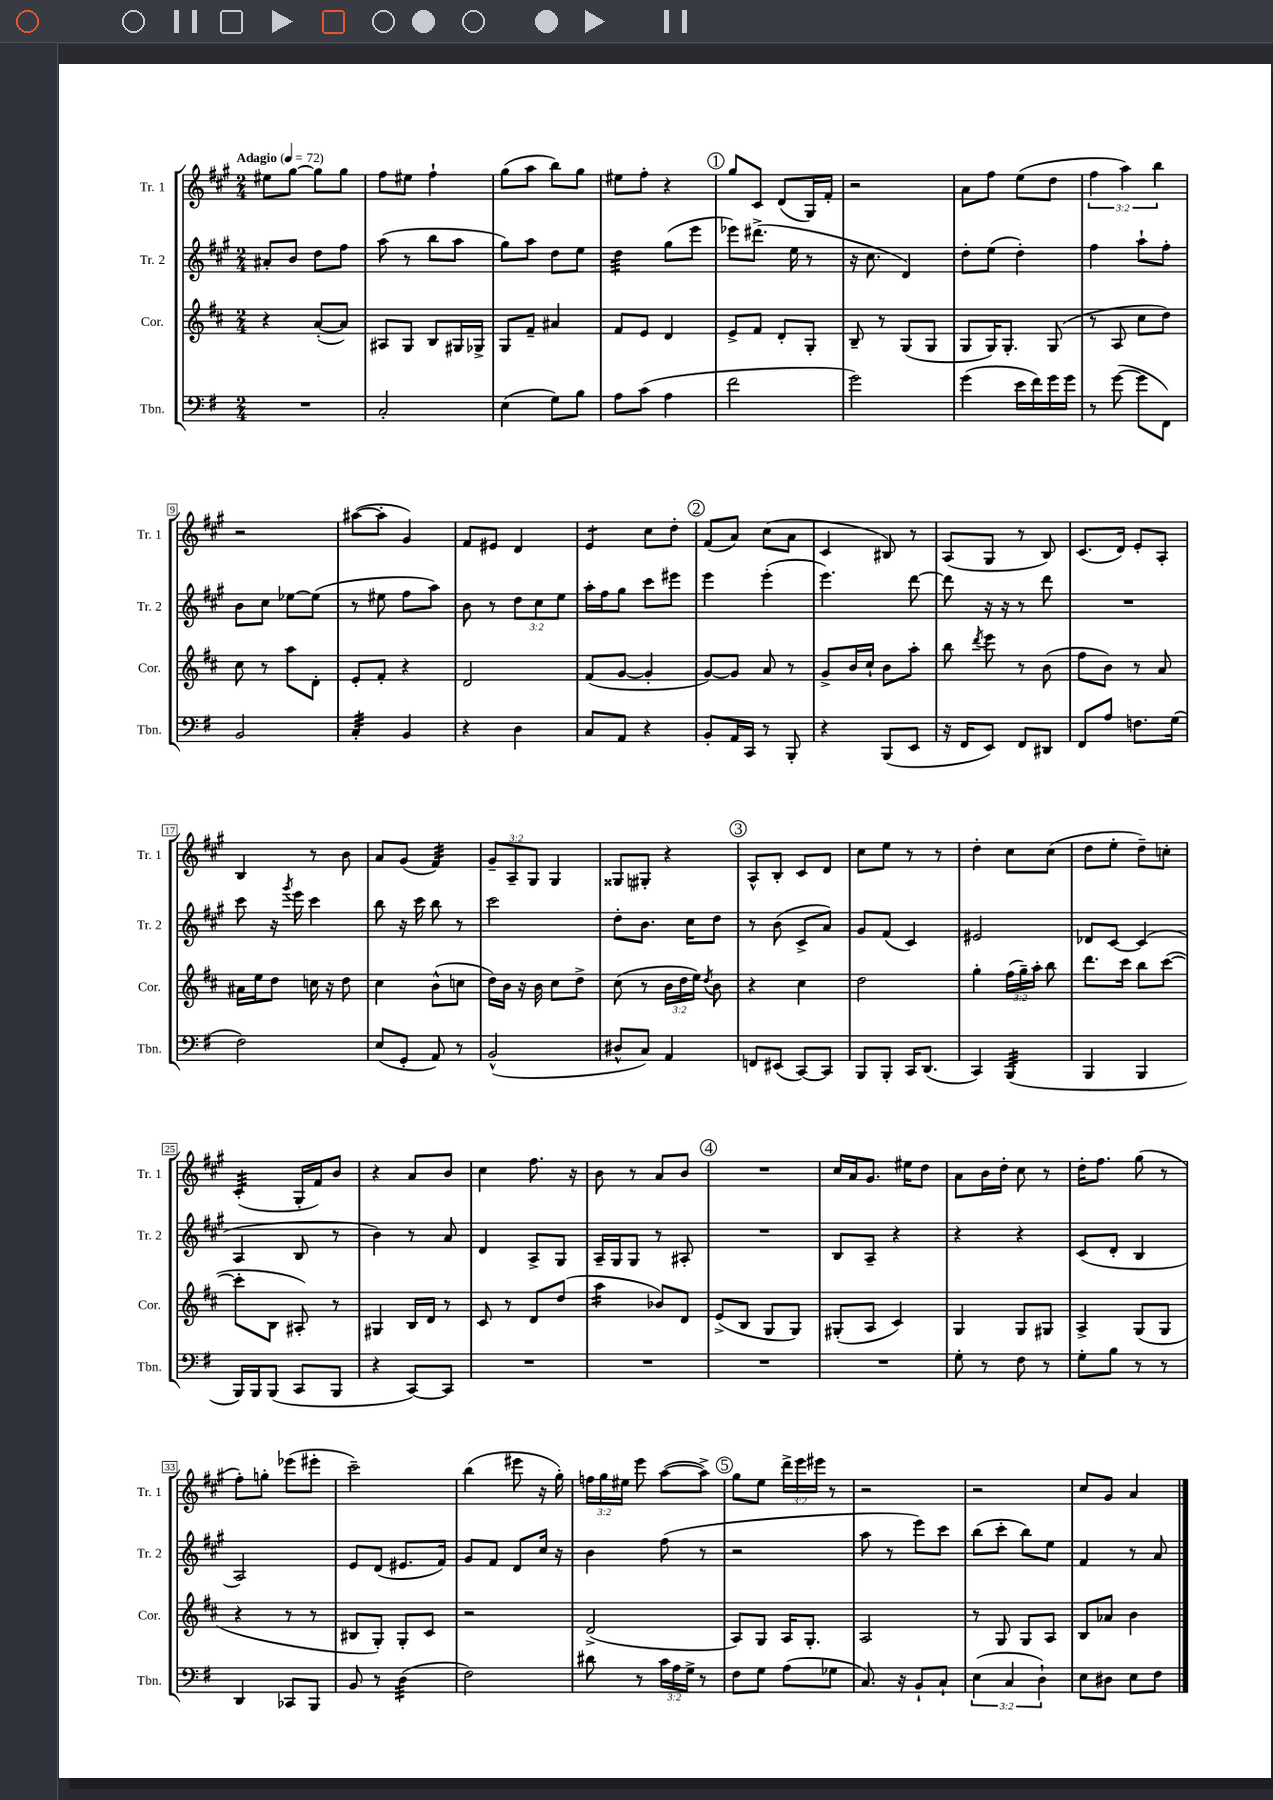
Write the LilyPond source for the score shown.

<<
\new StaffGroup <<
\new Staff = "s0" \with { instrumentName = "Tr. 1" shortInstrumentName = "Tr. 1" } {
    \clef treble \key a \major \numericTimeSignature \time 2/4 \override Staff.TupletNumber.text = #tuplet-number::calc-fraction-text \tempo "Adagio" 4 = 72
    \autoBeamOff eis''8[ gis''8]~ gis''8[ gis''8] |
    fis''8[ eis''8] fis''4-! |
    gis''8[( a''8] b''8[) gis''8] |
    eis''8[ fis''8]-. r4 |
    \mark \markup { \circle "1" } gis''8[ cis'8] d'8[( gis16) fis'16]-. |
    r2 |
    a'8[ fis''8] e''8[( d''8] |
    \tuplet 3/2 { fis''4 a''4) b''4 } |
    r2 |
    ais''8[~( ais''8]-. gis'4) |
    fis'8[ eis'8] d'4 |
    e'4:8 cis''8[ d''8]-. |
    \mark \markup { \circle "2" } fis'8[( a'8]) cis''8[( a'8] |
    cis'4 bis8) r8 |
    a8[( gis8] r8 b8) |
    cis'8.[( d'16]) e'8[-. a8]-. |
    b4 r8 b'8 |
    a'8[ gis'8]( fis'4:32) |
    \tuplet 3/2 { gis'8[-- a8-- gis8] } gis4 |
    gisis8[ gis8]-. r4 |
    \mark \markup { \circle "3" } a8[-^ b8]-. cis'8[ d'8] |
    cis''8[ e''8] r8 r8 |
    d''4-. cis''8[ cis''8]( |
    d''8[ e''8]-. d''8[--) c''8]-. |
    cis'4:32-.( gis16[-. fis'16) b'8] |
    r4 a'8[ b'8] |
    cis''4 fis''8. r16 |
    b'8 r8 a'8[ b'8] |
    \mark \markup { \circle "4" } R2 |
    cis''16[ a'16 gis'8.] eis''16[ d''8] |
    a'8[ b'16 d''16]-. cis''8 r8 |
    d''16[-. fis''8.] gis''8( r8 |
    fis''8[-.) g''8]-. ees'''8[( eis'''8]-. |
    cis'''2--) |
    b''4( eis'''8 r16 gis''16-.) |
    \tuplet 3/2 { f''16[ gis''16 eis''16] } e'''8 a''8[~( a''8]->) |
    \mark \markup { \circle "5" } gis''8[ e''8] \tuplet 3/2 { d'''16[-> e'''16 eis'''16] } r8 |
    r2 |
    r2 |
    cis''8[ gis'8] a'4 \bar "|." |
}
\new Staff = "s1" \with { instrumentName = "Tr. 2" shortInstrumentName = "Tr. 2" } {
    \clef treble \key a \major \numericTimeSignature \time 2/4 \override Staff.TupletNumber.text = #tuplet-number::calc-fraction-text
    \autoBeamOff ais'8[-. b'8] d''8[ fis''8] |
    a''8( r8 b''8[ a''8] |
    gis''8[) a''8] d''8[ e''8] |
    d''4:32 gis''8[( e'''8] |
    \mark \markup { \circle "1" } ees'''8[) dis'''8.]->( e''16 r8 |
    r16 cis''8. d'4) |
    d''8[-. e''8]( d''4-.) |
    fis''4 a''8[-! fis''8]-. |
    b'8[ cis''8] ees''8[~ ees''8]( |
    r8 eis''8 fis''8[ a''8]) |
    b'8 r8 \tuplet 3/2 { d''8[ cis''8 e''8] } |
    a''16[-. fis''16 gis''8] cis'''8[ eis'''8] |
    \mark \markup { \circle "2" } e'''4 e'''4-.( |
    e'''4.) d'''8~ |
    d'''8 r16 r16 r8 d'''8 |
    R2 |
    cis'''8 r16 \acciaccatura { gis'''8 } e'''16 cis'''4 |
    b''8 r16 cis'''16 b''8 r8 |
    cis'''2 |
    d''8[-. b'8.] cis''16[ d''8] |
    \mark \markup { \circle "3" } r8 b'8( cis'8[-> a'8]) |
    gis'8[ fis'8]( cis'4) |
    eis'2 |
    des'8[ cis'8]~ cis'4( |
    a4 b8 r8 |
    b'4) r8 a'8 |
    d'4 a8[-> gis8] |
    a16[-- gis16 gis8] r8 ais8-. |
    \mark \markup { \circle "4" } R2 |
    b8[ a8]-- r4 |
    r4 r4 |
    cis'8[( d'8]-. b4 |
    a2) |
    e'8[ d'8]( eis'8.[ fis'16]) |
    gis'8[ fis'8] d'8[ cis''16] r16 |
    b'4 fis''8( r8 |
    \mark \markup { \circle "5" } r2 |
    a''8 r8 e'''8[) cis'''8] |
    b''8[( cis'''8]-. b''8[) e''8] |
    fis'4 r8 a'8 \bar "|." |
}
\new Staff = "s2" \with { instrumentName = "Cor." shortInstrumentName = "Cor." } {
    \clef treble \key d \major \numericTimeSignature \time 2/4 \override Staff.TupletNumber.text = #tuplet-number::calc-fraction-text
    \autoBeamOff r4 a'8[~-.( a'8]) |
    ais8[ g8] b8[ gis16 ges16]-> |
    g8[ fis'8]-- ais'4 |
    fis'8[ e'8] d'4 |
    \mark \markup { \circle "1" } e'8[-> fis'8] d'8[-. g8]-. |
    b8-- r8 g8[( g8] |
    g8[ g16) g8.]-. g8( |
    r8 a8 cis''8[ d''8]) |
    cis''8 r8 a''8[ d'8]-. |
    e'8[-. fis'8]-. r4 |
    d'2 |
    fis'8[( g'8]~ g'4-. |
    \mark \markup { \circle "2" } g'8[~) g'8] a'8 r8 |
    g'8[-> b'16 cis''16]-! b'8[ a''8]-. |
    b''8 \acciaccatura { d'''8 } e'''8 r8 b'8( |
    fis''8[ b'8]) r8 a'8 |
    ais'16[ e''16 d''8] c''16 r16 d''8 |
    cis''4 b'8[-^( c''8] |
    d''16[) b'16] r16 b'16 cis''8[ d''8]-> |
    cis''8( r8 \tuplet 3/2 { b'16[ d''16 e''16]) } \acciaccatura { d''8 } b'8 |
    \mark \markup { \circle "3" } r4 cis''4 |
    d''2 |
    g''4-. \tuplet 3/2 { fis''16[( g''16--) a''16]-. } b''8 |
    d'''8.[ cis'''16] b''8[ cis'''8]~( |
    cis'''8[-. b8] ais8-.) r8 |
    gis4 b16[ d'16] r8 |
    cis'8 r8 d'8[ d''8]( |
    a''4:16 bes'8[) d'8] |
    \mark \markup { \circle "4" } e'8[->( b8] g8[ g8]) |
    gis8[-.( a8] cis'4) |
    g4 g8[ gis8] |
    a4-> g8[( g8] |
    r4 r8 r8 |
    bis8[ g8]-.) g8[-. cis'8] |
    r2 |
    d'2->( |
    \mark \markup { \circle "5" } a8[) g8] a16[ g8.]-. |
    a2 |
    r8 g8 g8[ a8] |
    b8[ aes'8] b'4 \bar "|." |
}
\new Staff = "s3" \with { instrumentName = "Tbn." shortInstrumentName = "Tbn." } {
    \clef bass \key g \major \numericTimeSignature \time 2/4 \override Staff.TupletNumber.text = #tuplet-number::calc-fraction-text
    \autoBeamOff R2 |
    c2-. |
    e4( g8[) b8] |
    a8[ c'8]( a4 |
    \mark \markup { \circle "1" } fis'2 |
    g'2) |
    g'4( e'16[ fis'16) g'16 g'16] |
    r8 g'8~( g'8[ fis,8]) |
    b,2 |
    c4:32-. b,4 |
    r4 d4 |
    c8[ a,8] r4 |
    \mark \markup { \circle "2" } b,8[-. a,16 c,16] r8 b,,8-. |
    r4 b,,8[( e,8] |
    r16 fis,16[ e,8]) fis,8[ dis,8] |
    fis,8[ a8] f8.[ g16]( |
    fis2) |
    e8[( g,8]-. a,8) r8 |
    b,2-^( |
    dis8[-^ c8]) a,4 |
    \mark \markup { \circle "3" } f,8[ eis,8]( c,8[~) c,8] |
    b,,8[ b,,8]-. c,16[ d,8.]( |
    c,4) b,,4:32( |
    b,,4 b,,4 |
    b,,16[) b,,16 b,,8]( c,8[ b,,8] |
    r4 c,8[~) c,8] |
    R2 |
    R2 |
    \mark \markup { \circle "4" } R2 |
    R2 |
    g8-. r8 fis8 r8 |
    g8[-. b8] r8 r8 |
    d,4 ces,8[ b,,8] |
    b,8 r8 d4:32( |
    fis2) |
    dis'8 r8 \tuplet 3/2 { c'16[ a16 g16]-> } r8 |
    \mark \markup { \circle "5" } fis8[ g8] a8[( ges8] |
    c8.) r16 b,8[-! c8]-! |
    \tuplet 3/2 { e4( c4 d4-!) } |
    e8[ dis8] e8[ fis8] \bar "|." |
}
>>
>>
\layout { \context { \Score \override BarNumber.stencil = #(make-stencil-boxer 0.1 0.3 ly:text-interface::print) } }
